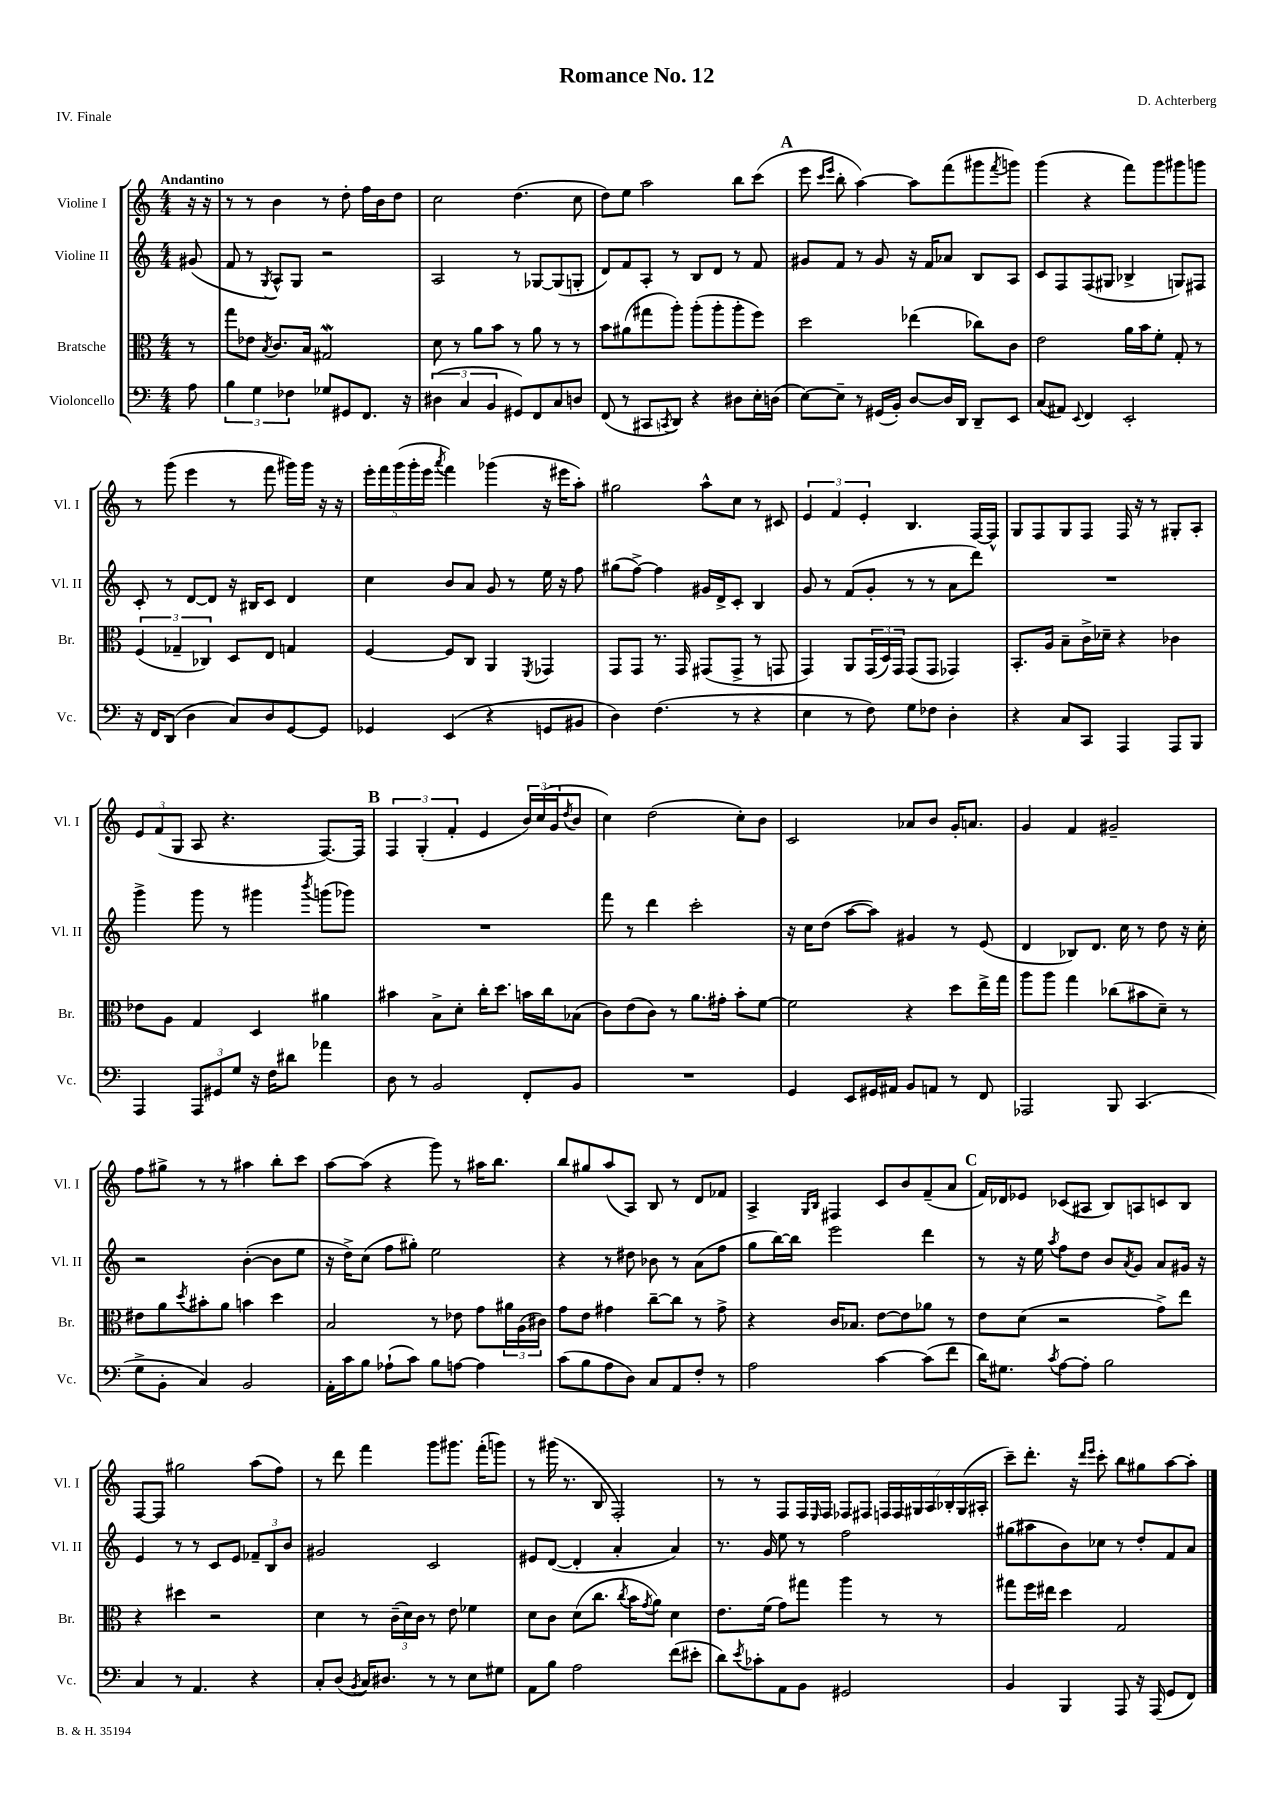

**kern	**kern	**kern	**kern
*part4	*part3	*part2	*part1
*staff4	*staff3	*staff2	*staff1
*I"Violoncello	*I"Bratsche	*I"Violine II	*I"Violine I
*I'Vc.	*I'Br.	*I'Vl. II	*I'Vl. I
*clefF4	*clefC3	*clefG2	*clefG2
*k[]	*k[]	*k[]	*k[]
*M4/4	*M4/4	*M4/4	*M4/4
=	=	=	=
!	!	!	!LO:TX:a:B:t=Andantino
8A\	8r	(8g#X/	16r
.	.	.	16r
=1	=1	=1	=1
6B\	8gg\L	8f/	8r
.	8e-X\J	8r	8r
6G\	.	.	.
.	8qB/	8qG/	.
.	8.c/L	8A^^/L)	4b\
6F-X\	.	.	.
.	.	8G/J	.
.	16B/Jk	.	.
8G-X/L	2G#XW/	2r	8r
8GG#X/	.	.	8dd'\
8.FF/J	.	.	16ff\LL
.	.	.	16b\J
.	.	.	8dd\J
16r	.	.	.
=2	=2	=2	=2
(6D#X\	8d\	2A/	2cc\
.	8r	.	.
6C/	.	.	.
.	8a\L	.	.
6BB/	.	.	.
.	8b\J	.	.
8GG#X/L)	8r	8r	(4.dd\
8FF/	8a\	[8G-X/L	.
8C/	8r	(8G-/]	.
8Dn/J	8r	8Gn'/J	8cc\
=3	=3	=3	=3
(8FF/	8b\L	8d/L)	8dd\L)
8r	(8a#X\	8f/	8ee\J
8CC#X/L	8gg#X\	8A'/J	2aa\
8qCCn/	.	.	.
8DD/J)	8aa'\J)	8r	.
4r	(8aa'\L	8B/L	.
.	8aa'\	8d/J	.
8D#X\L	8aa'\	8r	8bb\L
16E'\L	8ff\J)	8f/	(8ccc\J
(16Dn\JJ	.	.	.
!!LO:REH:place=s1:t=A
=4	=4	=4	=4
[8E\L)	2dd\	8g#X/L	8eee\
.	.	.	16qqccc/LL
.	.	.	16qqeee/JJ
8E~\J]	.	8f/J	8bb'\
8r	.	8r	[4aa\)
(16GG#X/LL	.	8g#/	.
16BB'/JJ)	.	.	.
[8D/L	(4ee-X\	16r	8aa\L]
.	.	16f/KL	.
16D/L]	.	8a-X/J	(8fff\
16DD/JJ	.	.	.
8DD~/L	8cc-X\L)	8B/L	8ggg#X\
.	.	.	8qfff/
8EE/J	8c\J	8A/J	8gggn\J)
=5	=5	=5	=5
(8C/L	2e\	8c/L	(4ggg\
8AA#X/J)	.	8F/	.
8qqEE/	.	.	.
4FF/	.	(8F/	4r
.	.	8G#X/J	.
2EE'/	16a\LL	4B-X^/	8fff\L)
.	16b\J	.	.
.	8f'\J	.	8ggg\
.	8G'/	8Gn/L)	8ggg#X\
.	8r	8F#X/J	8gggn\J
!!LO:LB:g=z
=6	=6	=6	=6
16r	(6F/	8c'/	8r
16FF/KL	.	.	.
(8DD/J	.	8r	(8ggg\
.	6G-X~/	.	.
4D\	.	[8d/L	4eee\
.	6C-X/)	.	.
.	.	8d/J]	.
8C/L)	8D/L	16r	8r
.	.	16B#X/KL	.
8D/	8E/J	8c/J	8fff\
[8GG/	4Gn/	4d/	16ggg#X\LL)
.	.	.	16ggg#\JJ
8GG/J]	.	.	16r
.	.	.	16r
=7	=7	=7	=7
4GG-X/	[4F/	4cc\	20eee'\LL
.	.	.	20fff\
.	.	.	(20ggg\
.	.	.	20ggg'\
.	.	.	20eee\JJ
.	.	.	8qaaa/
(4EE/	8F/L]	8b/L	4fff\)
.	8C/J	8a/J	.
4r	4AA/	8g/	(4ggg-X\
.	.	8r	.
.	8qFF/	.	.
8GGn/L	4GG-X/	16ee\	16r
.	.	16r	16eee#X\KL
8BB#X/J	.	8ff\	8aa'\J)
=8	=8	=8	=8
4D\)	8GG/L	(8gg#X\L	2gg#X\
.	8GG/J	[8ff^\J)	.
(4.F\	8.r	4ff\]	.
.	16GG/	.	.
.	(8GG#X/L	16g#X/LL	8aa^^\L
.	.	16d^/J	.
8r	8GG#^/J	8c'/J	8cc\J
4r	8r	4B/	8r
.	8GGn/	.	8c#X/
=9	=9	=9	=9
4E\	4GG/)	8g/	6e/
.	.	8r	.
.	.	.	6f/
8r	8AA/L	(8f/L	.
.	.	.	6e'/
8F\)	(24GG/L	8g'/J	.
.	24D/)	.	.
.	24GG/JJ	.	.
8G\L	(8GG/L	8r	4.B/
8F-X\J	8GG/J	8r	.
4D'\	4GG-X/)	8a\L	.
.	.	8ddd\J)	[16F/LL
.	.	.	16F^^/JJ]
=10	=10	=10	=10
4r	8.BB'/L	1r	8G/L
.	.	.	8F/
.	16A/Jk	.	.
8C/L	8B~\L	.	8G/
8CC/J	16c^\L	.	8F/J
.	16d-X~\JJ	.	.
4AAA/	4r	.	16F/
.	.	.	16r
.	.	.	8r
8AAA/L	4c-X\	.	8G#X'/L
8BBB/J	.	.	8A'/J
!!LO:LB:g=z
=11	=11	=11	=11
4AAA/	8e-X\L	4ggg^\	12e/L
.	.	.	(12f/
.	8A\J	.	.
.	.	.	12G/J
12AAA/L	4G/	8ggg\	8A/
12GG#X/	.	.	.
.	.	8r	4.r
12G/J	.	.	.
16r	4D/	4ggg#X\	.
16F\KL	.	.	.
8d#X\J	.	.	.
.	.	8qbbb/	.
4a-X\	4a#X\	(8gggn\L	[8.F/L)
.	.	8ggg-X\J)	.
.	.	.	16F/Jk]
!!LO:REH:place=s1:t=B
=12	=12	=12	=12
8D\	4b#X\	1r	6F/
8r	.	.	.
.	.	.	(6G'/
2BB/	8B^\L	.	.
.	.	.	6f'/
.	8d'\J	.	.
.	16cc'\KL	.	4e/
.	8.dd\J	.	.
8FF'/L	16bn\LL	.	24b/LL)
.	.	.	(24cc/
.	16cc\J	.	.
.	.	.	24g/J
.	.	.	8qdd/
8BB/J	(8B-X\J	.	8b/J
=13	=13	=13	=13
1r	8c\L)	8fff\	4cc\)
.	(8e\	8r	.
.	8c\J)	4ddd\	(2dd\
.	8r	.	.
.	8.a\L	2ccc'\	.
.	16g#X'\Jk	.	.
.	8b'\L	.	8cc'\L)
.	[8f\J	.	8b\J
=14	=14	=14	=14
4GG/	2f\]	16r	2c/
.	.	16cc\KL	.
.	.	(8dd\J	.
8EE/L	.	[8aa\L	.
16GG#X/L	.	8aa\J])	.
16AA#X/JJ	.	.	.
8BB/L	4r	4g#X/	8a-X/L
8AAn/J	.	.	8b/J
8r	8dd\L	8r	16g'/KL
.	.	.	8.an/J
8FF/	16ee^\L	(8e/	.
.	16gg\JJ	.	.
=15	=15	=15	=15
2AAA-X/	8aa\L	4d/	4g/
.	8aa\J	.	.
.	4gg\	8B-X/L)	4f/
.	.	8.d/J	.
8BBB/	(8cc-X\L	.	2g#X~/
.	.	16cc\	.
(4.CC/	8b#X\	8r	.
.	8d~\J)	8dd\	.
.	8r	16r	.
.	.	16cc'\	.
!!LO:LB:g=z
=16	=16	=16	=16
8G^\L	8e#X\L	2r	8ff\L
8BB'\J	8a\	.	8gg#X^\J
.	8qdd/	.	.
4C/)	8b#X'\	.	8r
.	8a\J	.	8r
2BB/	4bn\	([4b'\	4aa#X\
.	4dd\	8b\L]	8bb'\L
.	.	8ee\J	8ccc\J
=17	=17	=17	=17
16AA'\LL	2B/	16r	[8aa\L
16c\J	.	16dd^\KL)	.
8B\J	.	(8cc\J	(8aa\J]
(8A-X`\L	.	8ff\L	4r
8c\J)	.	8gg#X'\J)	.
8B\L	8r	2ee\	8ggg\)
[8An\J	8e-X\	.	8r
4A\]	8g\L	.	16aa#X\KL
.	.	.	8.bb\J
.	24a#X\L	.	.
.	(24A\	.	.
.	24c#X\JJ)	.	.
=18	=18	=18	=18
(8c\L	8g\L	4r	8bb/L
8B\	8e\J	.	8gg#X/
8A\	4g#X\	8r	(8aa/
8D\J)	.	8dd#X\	8A/J)
8C/L	[8cc~\L	8b-X\	8B/
8AA/	8cc\J]	8r	8r
8F'/J	8r	(8a\L	8d/L
8r	8g#^\	8ff\J	8f-X/J
=19	=19	=19	=19
2A\	4r	8gg\L	4A^/
.	.	[16bb\L)	.
.	.	16bb\JJ]	.
.	.	.	16qqG/LL
.	.	.	16qqB/JJ
.	16c/KL	2eee\	4F#X/
.	8.B-X/J	.	.
[4c\	[8e\L	.	8c/L
.	8e\]	.	8b/
(8c\L]	8a-X\J	4ddd\	(8f~/
8f\J	8r	.	8a/J
!!LO:REH:place=s1:t=C
=20	=20	=20	=20
16d\KL)	8e\L	8r	16f/LL)
8.G#X\J	.	.	16d-X/J
.	(8d\J	16r	8e-X/J
.	.	16ee\	.
8qc/	.	8qaa/	.
[8A\L	2r	8ff\L	(8c-X/L
8A'\J]	.	8dd\J	8A#X/J
2B\	.	8b/L	8B/L)
.	.	8qa/	.
.	.	8g/J	8An/
.	8g^\L)	8a/L	8cn/
.	8ee\J	16g#X/Jk	8B/J
.	.	16r	.
!!LO:LB:g=z
=21	=21	=21	=21
4C/	4r	4e/	[8F/L
.	.	.	8F/J]
8r	4dd#X\	8r	2gg#X\
4.AA/	.	8r	.
.	2r	8c/L	.
.	.	8e/J	.
4r	.	12f-X~/L	(8aa\L
.	.	12B/	.
.	.	.	8ff\J)
.	.	12b/J	.
=22	=22	=22	=22
8C'/L	4d\	2g#X/	8r
(8D/J	.	.	8ddd\
8qBB/	.	.	.
16C/KL)	8r	.	4fff\
8.D#X/J	.	.	.
.	(24c~\LL	.	.
.	24d\)	.	.
.	24c\JJ	.	.
8r	8r	2c/	8ggg\L
8r	8e\	.	8.ggg#X\J
8E\L	4f-X\	.	.
.	.	.	(16fff'\KL
8G#X\J	.	.	8gggn\J)
=23	=23	=23	=23
8AA\L	8d\L	8e#X/L	8r
8B\J	8c\J	([8d/J	(16ggg#X\
.	.	.	8.r
2A\	(8d\L	4d'/]	.
.	8.cc\J	.	8B/
.	.	4a'/	2F'/)
.	8qcc/	.	.
.	16b\KL	.	.
.	8qg/	.	.
.	8a\J)	.	.
(8f\L	4d\	4a/)	.
8e#X'\J	.	.	.
=24	=24	=24	=24
8d\L)	8.e\L	8.r	8r
8qe/	.	.	.
8c-X'\	.	.	8r
.	(16f\Jk	16g/	.
8AA\	8g\L)	8ee\	8F/L
8BB\J	8gg#X\J	8r	16F/L
.	.	.	16qqE/
.	.	.	16F/JJ
2GG#X/	4aa\	2ff\	8F-X/L
.	.	.	8F#X/J
.	8r	.	28Fn/LL
.	.	.	28F/
.	.	.	28G#X/
.	.	.	28A/
.	8r	.	.
.	.	.	28B-X'/
.	.	.	(28G#/
.	.	.	28A#X'/JJ
=25	=25	=25	=25
4BB/	8gg#X\L	(8gg#X\L	8ccc~\L)
.	16ff\L	8aa#X\	8.ddd'\J
.	16ee#X\JJ	.	.
4BBB/	4dd\	8b\)	.
.	.	.	16r
.	.	.	16qqddd/LL
.	.	.	16qqeee/JJ
.	.	8cc-X\J	8ccc'\
8AAA/	2G/	8r	8bb\L
16r	.	8dd'/L	8gg#X\
(16AAA/	.	.	.
8GG/L	.	8f/	[8aa\
8FF/J)	.	8a/J	8aa'\J]
==	==	==	==
*-	*-	*-	*-
